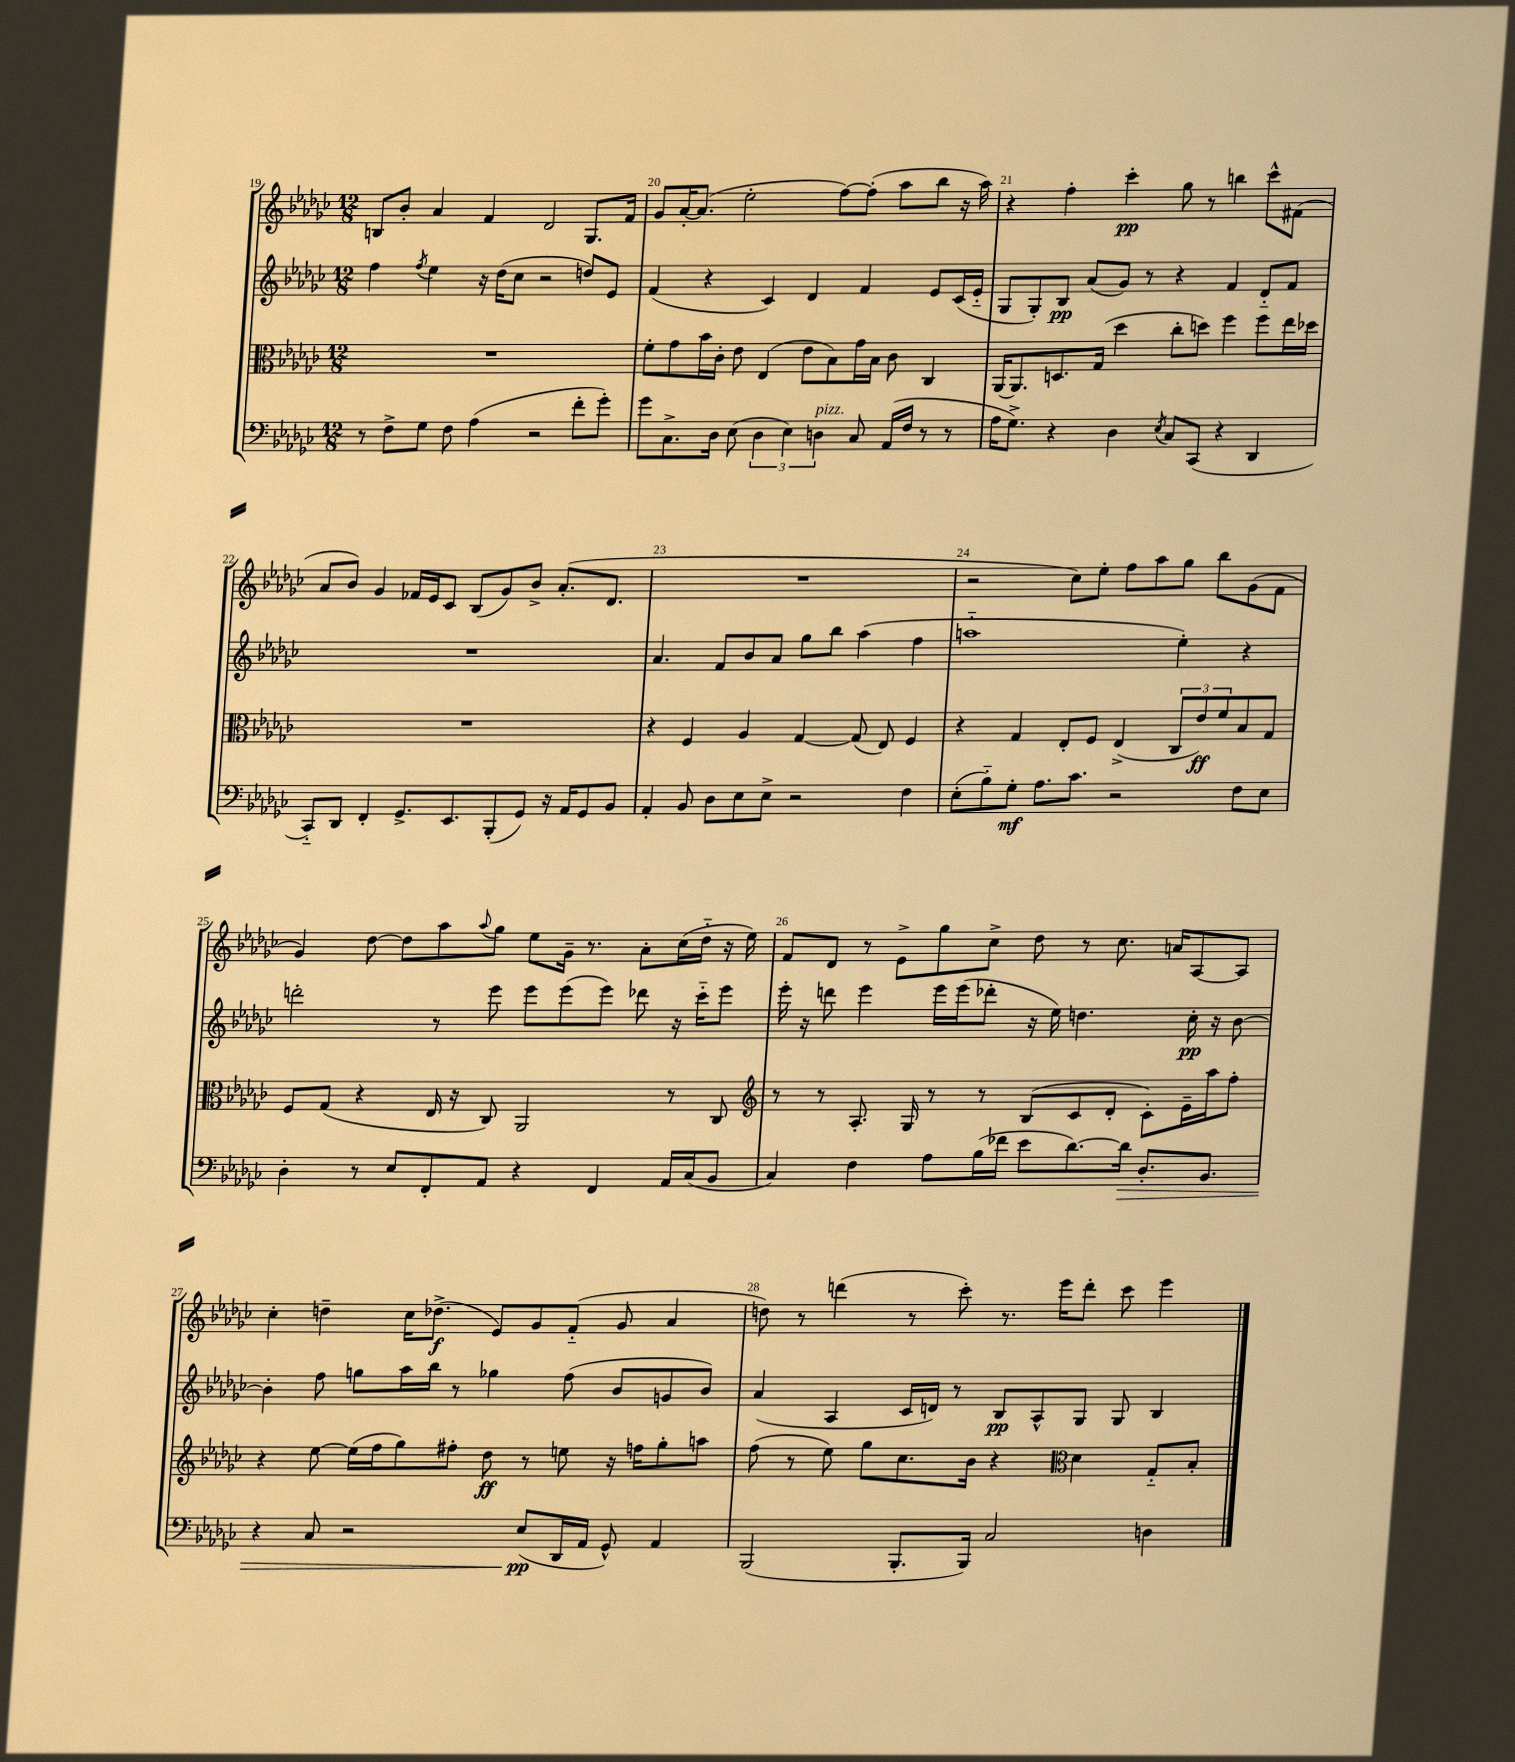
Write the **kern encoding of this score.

**kern	**kern	**kern	**kern
*staff4	*staff3	*staff2	*staff1
*clefF4	*clefC3	*clefG2	*clefG2
*k[b-e-a-d-g-c-]	*k[b-e-a-d-g-c-]	*k[b-e-a-d-g-c-]	*k[b-e-a-d-g-c-]
*M12/8	*M12/8	*M12/8	*M12/8
8r	1.r	4ff	8B
8F^	.	.	8b-'
.	.	8qff	.
8G-	.	4ee-	4a-
8F	.	.	.
(4A-	.	16r	4f
.	.	(16dd-	.
.	.	8cc-	.
2r	.	2r	2d-
8f'	.	8dd)	8.G-
8g-')	.	8e-	.
.	.	.	16f
=	=	=	=
8g-	8f'	(4f	8g-
8.C-^	8g-	.	[16a-'
.	.	.	(8.a-]
.	16b-	4r	.
16D-	16c-'	.	.
(8E-	8e-	.	2ee-'
6D-	(4E-	4c-)	.
6E-)	.	.	.
.	8e-	4d-	.
6D	.	.	.
.	8B-)	.	[8ff)
8C-	16g-	4f	(8ff']
.	16B-	.	.
(16AA-	8c-	.	8aa-
16F	.	.	.
8r	4C-	8e-	8bb-
8r	.	(16c-	16r
.	.	16e-'~	16aa-)
=	=	=	=
16A-	[16AA-	8G-	4r
8.G-^)	8.AA-]	.	.
.	.	8G-')	.
4r	8.D	8B-	4ff'
.	.	(8a-	.
.	(16G-	.	.
4D-	4dd-	8g-)	4ccc-'
.	.	8r	.
8qE-	.	.	.
8C-	8cc-'	4r	8gg-
(8CC-	8dd)	.	8r
4r	4ff	4f	4bb
4DD-	8ff	8d-'~	8ccc-^^
.	16ee-	8f	(8f#
.	16dd-	.	.
=	=	=	=
8CC-'~)	1.r	1.r	8a-
8DD-	.	.	8b-)
4FF'	.	.	4g-
8.GG-^	.	.	16f-
.	.	.	16e-
.	.	.	8c-
8.EE-	.	.	.
.	.	.	(8B-
(8BBB-'	.	.	8g-)
8GG-)	.	.	8b-^
16r	.	.	(8.a-'
16AA-	.	.	.
8GG-	.	.	.
.	.	.	8.d-
8BB-	.	.	.
=	=	=	=
4AA-'	4r	4.a-	1.r
8BB-	4F	.	.
8D-	.	8f	.
8E-	4A-	8b-	.
8E-^	.	8a-	.
2r	[4G-	8gg-	.
.	.	8bb-	.
.	(8G-]	(4aa-	.
.	8E-)	.	.
4F	4F	4ff	.
=	=	=	=
(8E-'	4r	1aa'~	2r
8B-'~)	.	.	.
8G-'	4G-	.	.
8.A-	.	.	.
.	8E-'	.	8cc-)
8.c-	.	.	.
.	8F	.	8ee-'
2r	(4E-^	.	8ff
.	.	.	8aa-
.	12C-	4ee-')	8gg-
.	12e-)	.	.
.	.	.	8bb-
.	12f	.	.
8F	8B-	4r	(8g-
8E-	8G-	.	8f
=	=	=	=
4D-'	8F	2ddd'	4g-)
.	(8G-	.	.
8r	4r	.	[8dd-
8E-	.	.	8dd-]
8FF'	16E-	8r	8aa-
.	16r	.	.
.	.	.	8qqaa-
8AA-	8C-)	8eee-	8gg-
4r	2AA-	8eee-	8ee-
.	.	(8eee-	16g-~
.	.	.	8.r
4FF	.	8eee-)	.
.	.	8ddd-	8a-'
16AA-	8r	16r	(16cc-
(16C-	.	16ccc-'~	16dd-'~
8BB-	8C-	8eee-	16r
.	.	.	16ee-)
=	=	=	=
*	*clefG2	*	*
4C-)	8r	16eee-'	8f
.	.	16r	.
.	8r	8ddd	8d-
4F	8.A-'	4eee-	8r
.	.	.	8e-^
.	16G-	.	.
8A-	8r	16eee-	8gg-
.	.	(16eee-	.
(16B-	8r	8ddd-'	8cc-^
16f-	.	.	.
8e-	(8B-	16r	8dd-
.	.	16ee-)	.
[8.d-)	8c-	4.dd	8r
.	8d-'	.	8.cc-
16d-]	.	.	.
8.D-'	8c-')	.	.
.	.	.	16a
.	16e-~	16cc-'	[8A-
8.BB-	16aa-	16r	.
.	8ff'	[8b-	8A-]
=	=	=	=
4r	4r	4b-']	4cc-'
8C-	[8ee-	8ff	4dd~
2r	(16ee-]	8gg	.
.	16ff	.	.
.	8gg-)	16aa-	16cc-
.	.	16bb-	(8.dd-^
.	8ff#'	8r	.
.	8dd-	4gg-	8e-)
(8E-	8r	.	8g-
16DD-	8ee	(8ff	(8f'~
16AA-	.	.	.
8GG-^^)	16r	8b-	8g-
.	16ff	.	.
4AA-	8gg-'	8g	4a-
.	8aa	8b-)	.
=	=	=	=
(2BBB-	(8ff	(4a-	8dd)
.	8r	.	8r
.	8ee-)	4A-	(4ddd
.	8gg-	.	.
8.BBB-'	8.cc-	16c-	8r
.	.	16d)	.
.	.	8r	8ccc-')
16BBB-)	16b-	.	.
2C-	4r	8B-	8.r
.	.	8A-^^	.
.	.	.	16eee-
*	*clefC3	*	*
.	4d-	8G-	8ddd'
.	.	8G-	8ccc-
4D	8G-'~	4B-	4eee-
.	8B-'	.	.
==	==	==	==
*-	*-	*-	*-
